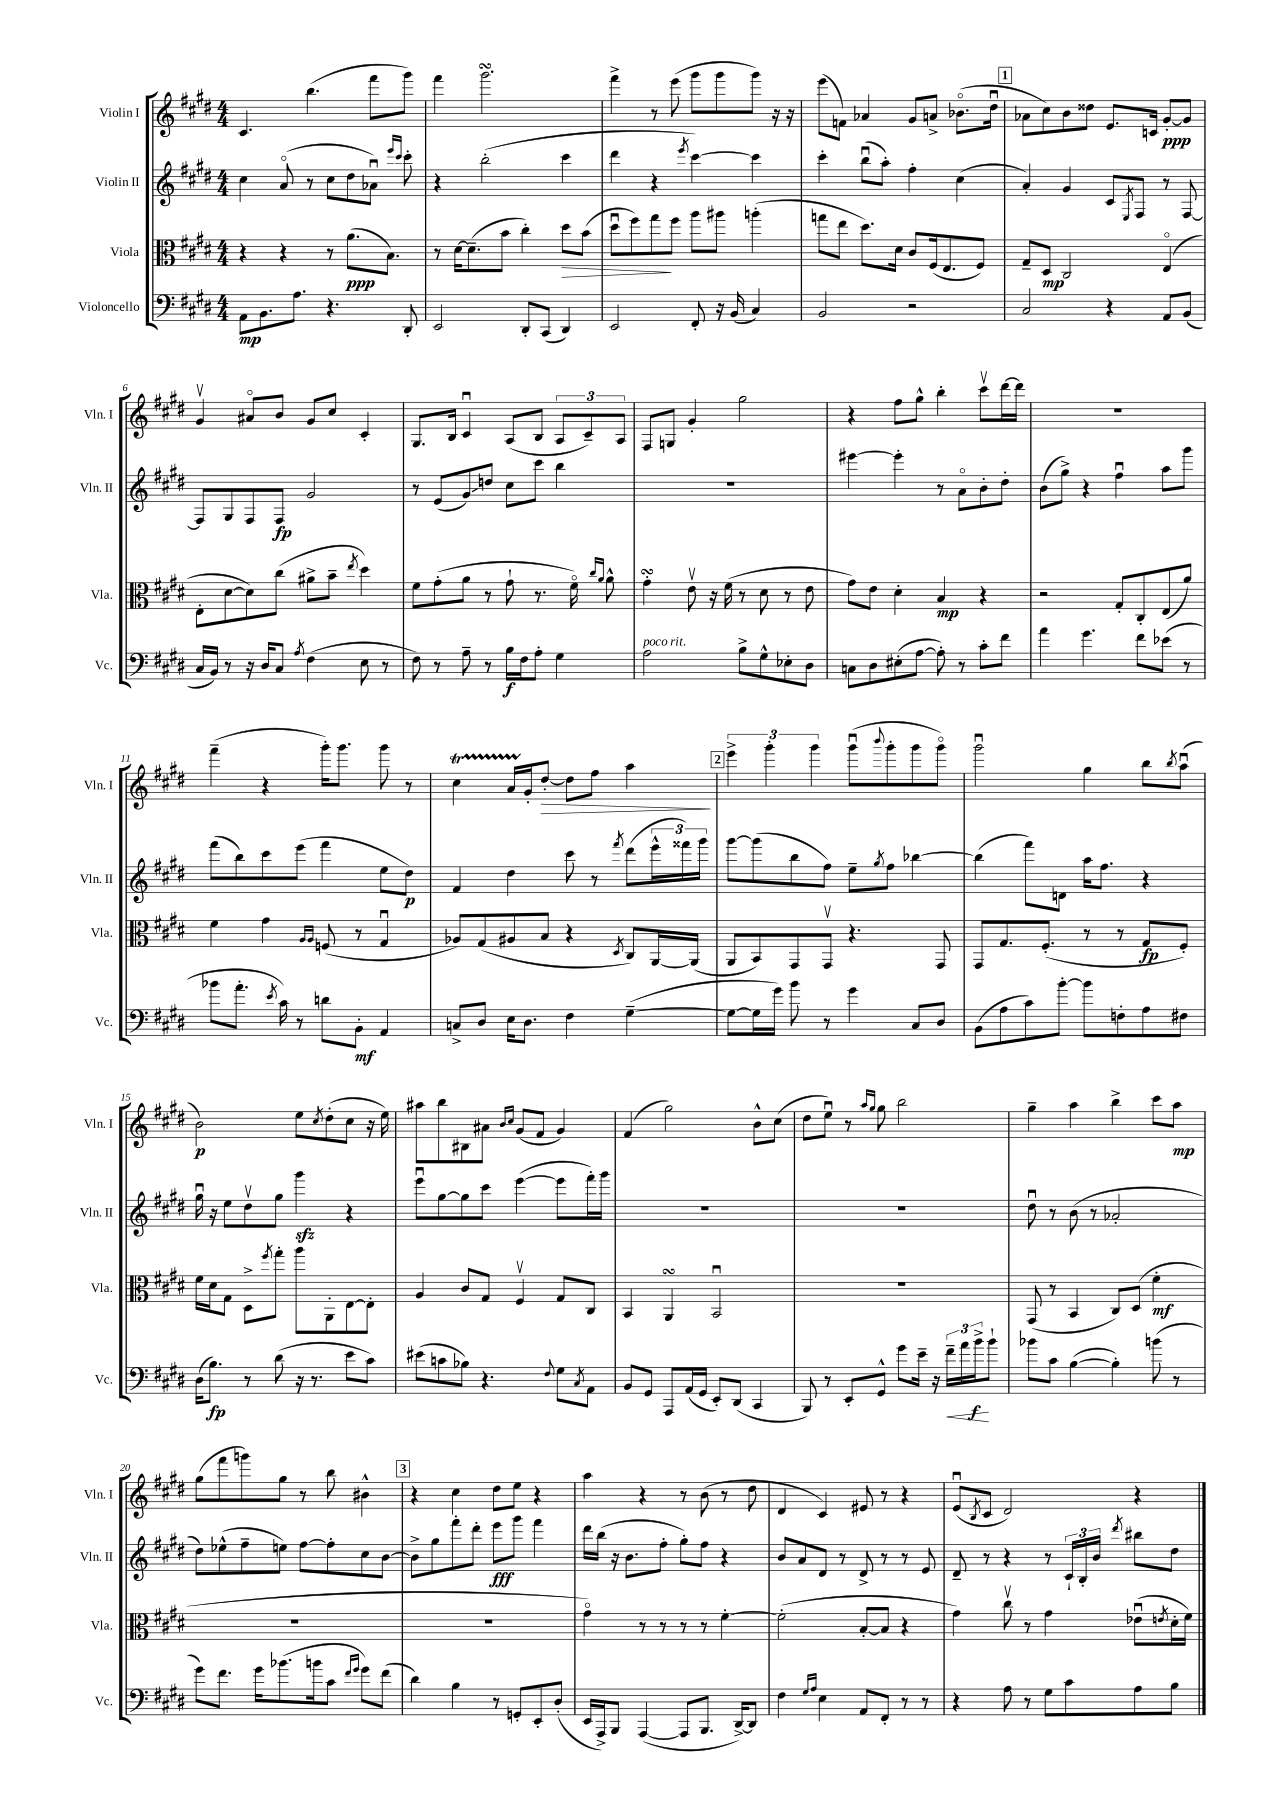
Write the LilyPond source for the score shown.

<<
\new StaffGroup <<
\new Staff = "s0" \with { instrumentName = "Violin I" shortInstrumentName = "Vln. I" } {
    \clef treble \key e \major \numericTimeSignature \time 4/4
    cis'4. b''4.( fis'''8 gis'''8) |
    fis'''4 gis'''2.\turn |
    fis'''4-> r8 e'''8( gis'''8 gis'''8 gis'''8) r16 r16 |
    e'''8( f'8) aes'4 gis'8 a'8-> bes'8.\flageolet( dis''16\downbow |
    \mark \markup { \box "1" } aes'8 cis''8) b'8 disis''8 e'8. c'16 gis'8~-.\ppp gis'8 |
    gis'4\upbow ais'8\flageolet b'8 gis'8 cis''8 cis'4-. |
    gis8. b16 cis'4\downbow a8( b8 \tuplet 3/2 { a8 cis'8--) a8 } |
    fis8 g8 gis'4-. gis''2 |
    r4 fis''8 gis''8-^ b''4-. cis'''8\upbow dis'''16~ dis'''16 |
    R1 |
    fis'''4--( r4 gis'''16-.) gis'''8. gis'''8 r8 |
    cis''4\startTrillSpan a'16 gis'16-.\stopTrillSpan dis''8~-.\> dis''8 fis''8 a''4\! |
    \mark \markup { \box "2" } \tuplet 3/2 { e'''4-> gis'''4-. gis'''4 } gis'''8\downbow( \appoggiatura { b'''8 } gis'''8-. gis'''8 gis'''8\flageolet) |
    gis'''2\downbow gis''4 b''8 \acciaccatura { b''8 } a''8\downbow( |
    b'2\p) e''8 \acciaccatura { cis''8 } dis''8-.( cis''8 r16 e''16) |
    ais''8 b''8 bis8 ais'8 \grace { b'16 cis''16 } gis'8( fis'8 gis'4) |
    fis'4( gis''2) b'8-^ cis''8( |
    dis''8 e''8\downbow) r8 \grace { a''16 gis''16 } gis''8 b''2 |
    gis''4-- a''4 b''4-> cis'''8 a''8\mp |
    gis''8( fis'''8 g'''8) gis''8 r8 b''8 bis'4-^ |
    \mark \markup { \box "3" } r4 cis''4 dis''8 e''8 r4 |
    a''4 r4 r8 b'8( r8 dis''8 |
    dis'4 cis'4) eis'8 r8 r4 |
    e'8\downbow( \acciaccatura { b8 } cis'8 dis'2) r4 \bar "|." |
}
\new Staff = "s1" \with { instrumentName = "Violin II" shortInstrumentName = "Vln. II" } {
    \clef treble \key e \major \numericTimeSignature \time 4/4
    cis''4 a'8\flageolet( r8 cis''8 dis''8 aes'8\downbow) \grace { e'''16 cis'''16 } cis'''8-. |
    r4 b''2-.( cis'''4 |
    dis'''4 r4 \acciaccatura { e'''8 } cis'''4~) cis'''4 |
    cis'''4-. b''8\downbow( a''8-.) fis''4-. cis''4( |
    \mark \markup { \box "1" } a'4-.) gis'4 cis'8 \acciaccatura { e8 } fis8 r8 fis8~ |
    fis8 gis8 fis8 fis8\fp gis'2 |
    r8 e'8( gis'8\glissando) d''8 cis''8 cis'''8 b''4 |
    R1 |
    eis'''4~ eis'''4-. r8 a'8\flageolet b'8-. dis''8-. |
    b'8( gis''8->) r4 fis''4\downbow a''8 gis'''8 |
    fis'''8( b''8) cis'''8 e'''8( fis'''4 e''8 dis''8\p) |
    fis'4 dis''4 cis'''8 r8 \acciaccatura { fis'''8 } dis'''8( \tuplet 3/2 { e'''16-^ fisis'''16) gis'''16 } |
    \mark \markup { \box "2" } gis'''8~ gis'''8( b''8 fis''8) e''8-- \acciaccatura { gis''8 } fis''8 bes''4~ |
    bes''4( fis'''8) d'8 a''16 fis''8. r4 |
    gis''16\downbow r16 e''8 dis''8\upbow gis''8 gis'''4\sfz r4 |
    e'''8\downbow gis''8~ gis''8 cis'''8 e'''4~( e'''8 fis'''16-.) gis'''16 |
    R1 |
    R1 |
    dis''8\downbow r8 b'8( r8 aes'2-. |
    dis''8) ees''8-^( fis''8-- e''8) fis''8~ fis''8-. cis''8 b'8~ |
    \mark \markup { \box "3" } b'8-> gis''8 fis'''8-. dis'''8-. e'''8\fff gis'''8 fis'''4 |
    dis'''16 b''16( r16 b'8. fis''8-. gis''8-.) fis''8 r4 |
    b'8 a'8 dis'8 r8 dis'8-> r8 r8 e'8 |
    dis'8-- r8 r4 r8 \tuplet 3/2 { cis'16-! b16-. b'16 } \acciaccatura { dis'''8 } bis''8 dis''8 \bar "|." |
}
\new Staff = "s2" \with { instrumentName = "Viola" shortInstrumentName = "Vla." } {
    \clef alto \key e \major \numericTimeSignature \time 4/4
    r4 r4 r8 a'8.\ppp( b8.) |
    r8 dis'16~ dis'8.--( b'8 cis''4-.) dis''8\> b'8( |
    dis''8\downbow fis''8) gis''8\! fis''8 a''8 ais''8 a''4-.( |
    g''8 e''8 dis''8.) dis'16 cis'8 fis16( e8. fis8) |
    \mark \markup { \box "1" } gis8-- dis8\mp cis2 e4\flageolet( |
    e8-. dis'8~ dis'8) cis''8( ais'8-> b'8-- \acciaccatura { e''8 } dis''4) |
    fis'8 gis'8-.( a'8 r8 gis'8-! r8. fis'16\flageolet) \grace { cis''16 a'16 } a'8-^ |
    gis'4-.\turn e'8\upbow r16 fis'16( r8 dis'8 r8 e'8 |
    gis'8) e'8 dis'4-. b4\mp r4 |
    r2 gis8-. cis8-. e8( a'8) |
    fis'4 gis'4 \grace { a16 a16 } f8( r8 gis4\downbow |
    aes8) gis8( ais8 b8 r4 \acciaccatura { dis8 } cis8) a,16~ a,16( |
    \mark \markup { \box "2" } a,8 b,8) gis,8 gis,8\upbow r4. gis,8 |
    gis,8 gis8. fis8.-.( r8 r8 gis8\fp fis8-.) |
    fis'16 dis'16 gis8 dis8-> \acciaccatura { fis''8 } gis''8-. a''8 a,8-. e8~ e8-. |
    a4 cis'8 gis8 fis4\upbow gis8 cis8 |
    b,4 a,4\turn b,2\downbow |
    R1 |
    gis,8( r8 b,4 cis8) dis8( fis'4-.\mf |
    R1 |
    \mark \markup { \box "3" } R1 |
    gis'4\flageolet) r8 r8 r8 r8 fis'4~-. |
    fis'2-.( b8~-. b8 r4 |
    gis'4) cis''8\upbow r8 gis'4 ees'8\downbow( \acciaccatura { e'8 } dis'16-. fis'16) \bar "|." |
}
\new Staff = "s3" \with { instrumentName = "Violoncello" shortInstrumentName = "Vc." } {
    \clef bass \key e \major \numericTimeSignature \time 4/4
    a,8\mp b,8. a8. r4. dis,8-. |
    e,2 dis,8-. cis,8( dis,4) |
    e,2 fis,8-. r16 b,16( cis4) |
    b,2 r2 |
    \mark \markup { \box "1" } cis2 r4 a,8 b,8( |
    cis16 b,16) r8 r16 dis16 cis8 \acciaccatura { a8 } fis4( e8 r8 |
    fis8) r8 a8-- r8 b16\f fis16 a8-. gis4 |
    a2^\markup { \italic "poco rit." } b8-> gis8-^ ees8-. dis8 |
    c8 dis8 eis8-.( a8~ a8-.) r8 cis'8-. fis'8 |
    a'4 gis'4. fis'8 ees'8( r8 |
    bes'8 a'8.-. \acciaccatura { e'8 } cis'16) r8 d'8 b,8-.\mf a,4 |
    c8-> dis8 e16 dis8. fis4 gis4~--( |
    \mark \markup { \box "2" } gis8~ gis16 gis'16) b'8 r8 gis'4 cis8 dis8 |
    b,8( a8 cis'8) b'8~-. b'8 f8-. a8 fis8 |
    dis16( b8.\fp) r8 dis'8( r16 r8. e'8 cis'8) |
    eis'8( c'8 bes8) r4. \appoggiatura { fis8 } gis8 \acciaccatura { cis8 } a,8 |
    b,8 gis,8 a,,8 a,16( gis,16 e,8-.) dis,8( cis,4 |
    b,,8) r8 e,8-. gis,8-^ gis'8 e'16-- r16 \tuplet 3/2 { fis'16--\< a'16 b'16->\f\! } b'8-! |
    bes'8 cis'8 b4~( b4-.) b'8( r8 |
    gis'8) fis'8. gis'16 bes'8.( b'16 cis'8 \grace { fis'16 gis'16 } gis'8) fis'8( |
    \mark \markup { \box "3" } dis'4) b4 r8 g,8-. e,8-. dis8-.( |
    e,16 a,,16->) b,,8 a,,4~( a,,8 b,,8. dis,16~->) dis,8 |
    fis4 \grace { gis16 a16 } e4 a,8 fis,8-. r8 r8 |
    r4 a8 r8 gis8 cis'8 a8 b8 \bar "|." |
}
>>
>>
